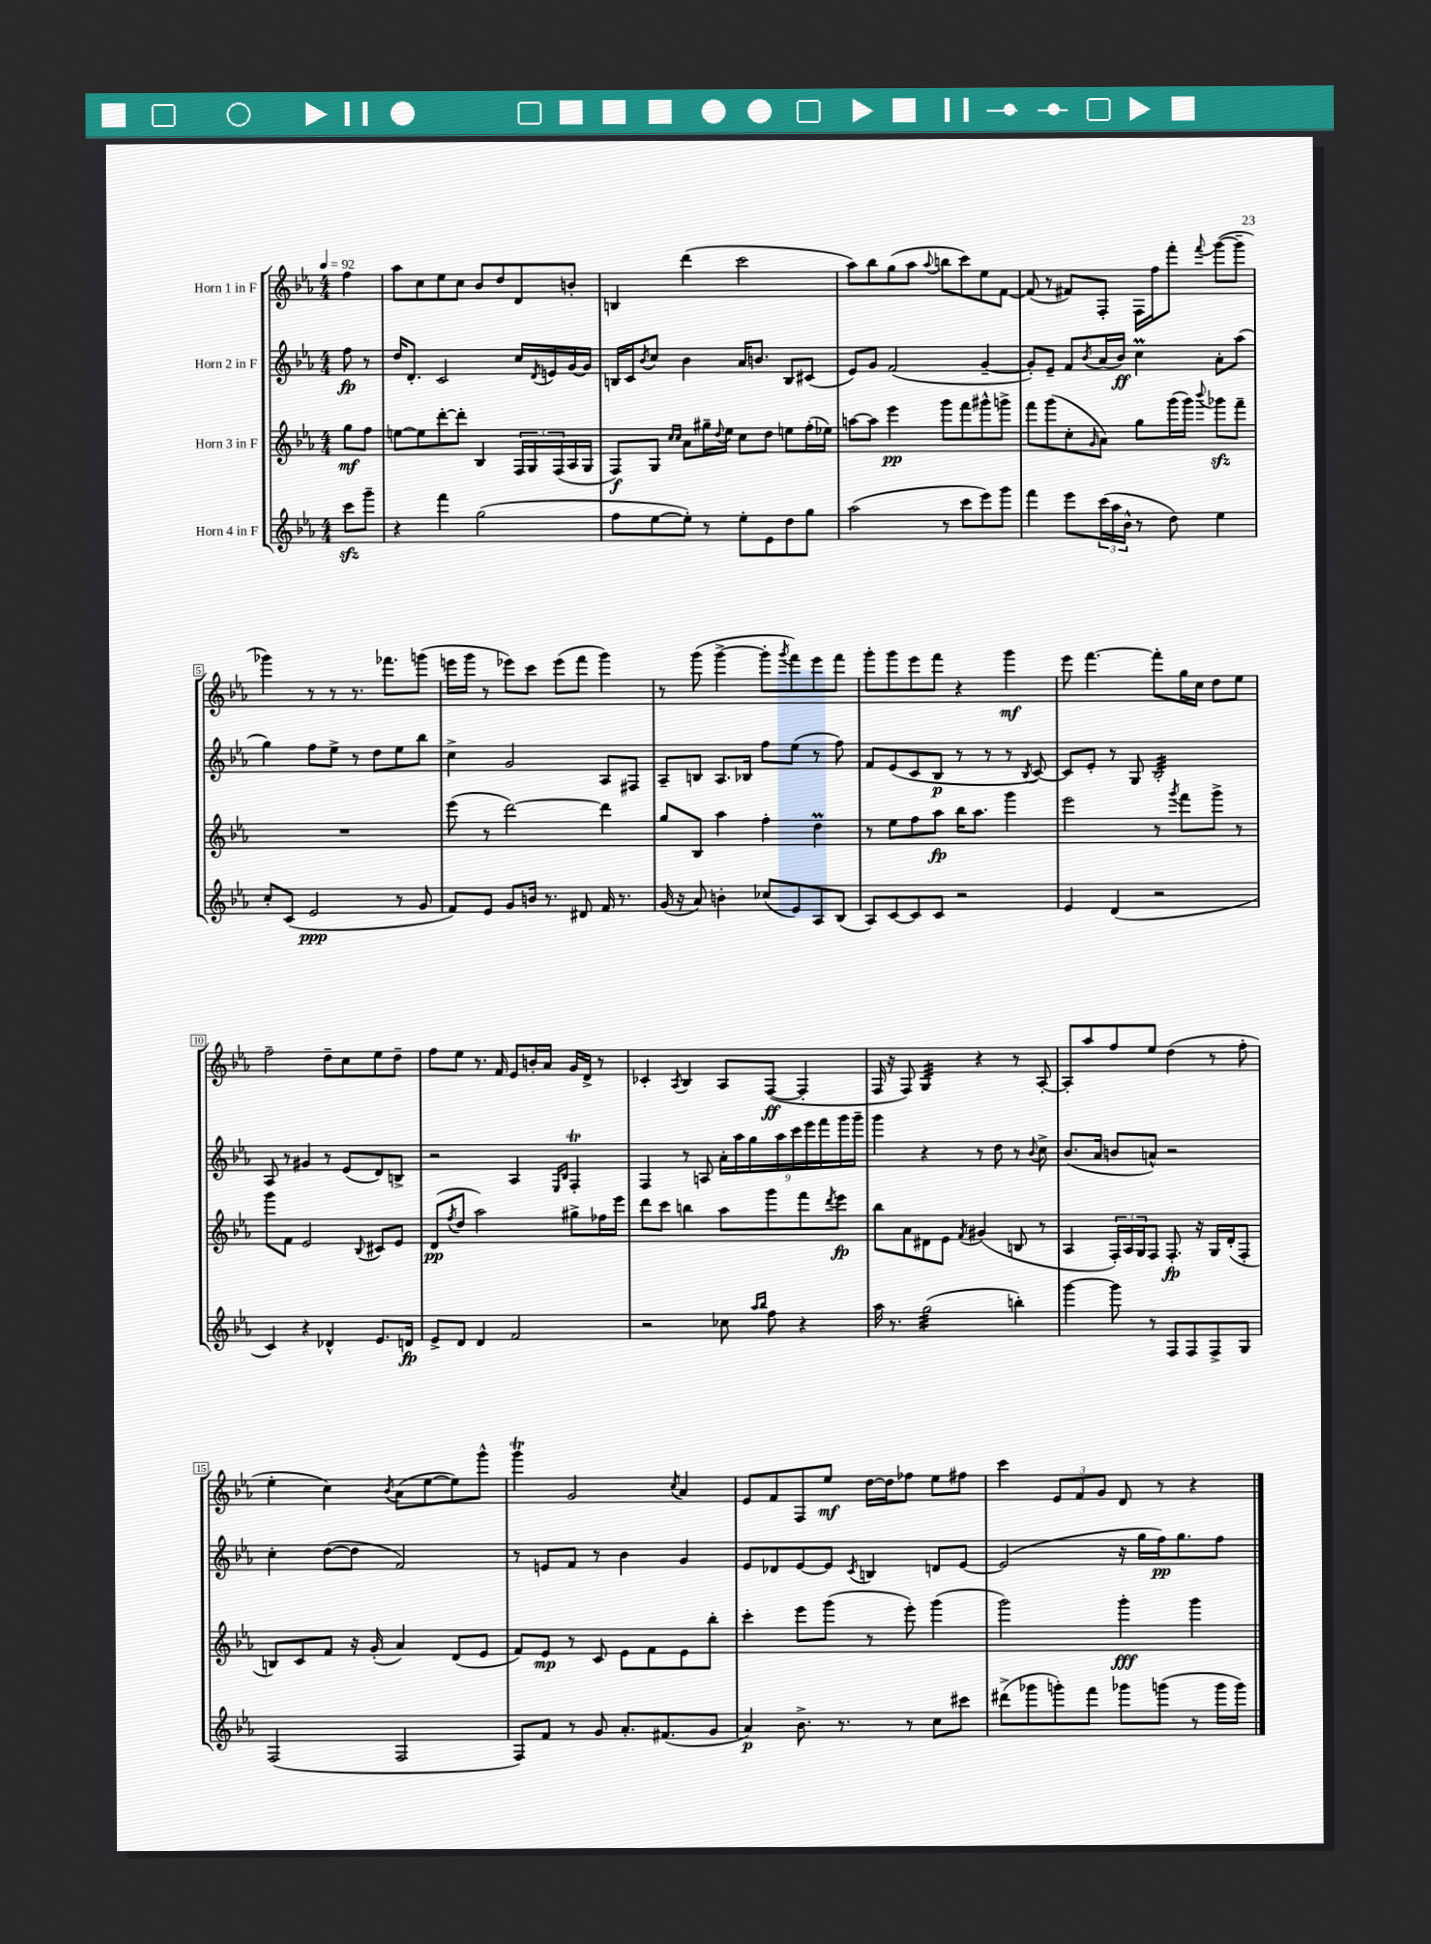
<<
\new StaffGroup <<
\new Staff = "s0" \with { instrumentName = "Horn 1 in F" } {
    \clef treble \key ees \major \numericTimeSignature \time 4/4 \partial 4 \tempo 4 = 92
    f''4 |
    aes''8 c''8 ees''8 c''8 bes'8 d''8 d'8 b'8-. |
    b4 d'''4( c'''2 |
    aes''8) bes''8 g''8( aes''8 \appoggiatura { aes''8 } b''8 c'''8) ees''8 f'8~ |
    f'8( r8 fis'8) f8-. f16 f''16 f'''8-. \appoggiatura { f'''8 } g'''8~( g'''8-- |
    ges'''4) r8 r8 r8. fes'''8. g'''8( |
    e'''16 g'''16 r8 ees'''8) c'''8 ees'''8( f'''8 g'''4) |
    r8 g'''8( g'''4~-> g'''8-. \acciaccatura { g'''8 } f'''8) ees'''8 f'''8 |
    g'''8-. g'''8 ees'''8 f'''8 r4 g'''4\mf |
    ees'''8 f'''4.~ f'''8-. g''16 c''16 d''8 ees''8 |
    f''2-- d''8-- c''8 ees''8 d''8-- |
    f''8 ees''8 r8. f'16 ees'8 b'16-. aes'16 g'16 d'16-> r8 |
    ces'4-. \acciaccatura { aes8 } bes4 aes8 f8~\ff( f4-. |
    f16 r16 f8) g4:32 r4 r8 aes8~-. |
    aes8-. aes''8 f''8 ees''8 d''4( r8 f''8-. |
    ees''4-. c''4) \acciaccatura { bes'8 } aes'8( ees''8~ ees''8) g'''8-^ |
    g'''4\trill g'2 \acciaccatura { c''8 } aes'4 |
    ees'8 f'8 f8 ees''8\mf d''16~ d''16 fes''8 ees''8 fis''8 |
    c'''4 \tuplet 3/2 { ees'8 f'8 g'8 } d'8 r8 r4 \bar "|." |
}
\new Staff = "s1" \with { instrumentName = "Horn 2 in F" } {
    \clef treble \key ees \major \numericTimeSignature \time 4/4 \partial 4
    f''8\fp r8 |
    d''16 d'8.-. c'2 c''16 \acciaccatura { d'8 } e'16 g'16~ g'16 |
    b16 c'16 \acciaccatura { bes'8 } c''8 bes'4 aes'16 b'8. b8 cis'8( |
    ees'8) g'8 f'2( g'4~-- |
    g'8-.) ees'8-- f'8 \acciaccatura { bes'8 } aes'16( bes'16\ff) c''4\prall aes'8-. aes''8( |
    g''4) f''8 ees''8-> r8 d''8 ees''8 bes''8 |
    c''4-> g'2 aes8 fis8 |
    aes8-- b8 aes8. bes16 f''8 ees''8( r8 f''8) |
    f'8 ees'8( c'8 bes8\p r8 r8 r8 \acciaccatura { bes8 } c'8~) |
    c'8 ees'8-. r8 g8 bes2:32-. |
    aes8 r8 gis'4 r8 ees'8( d'8) b8-> |
    r2 aes4 \grace { ees16 bes16 } f4-.\trill |
    f4 r8 a8 \tuplet 9/8 { aes'16-. aes''16 g''16 aes''16 c'''16 ees'''16 f'''16 g'''16 g'''16-- } |
    g'''4 r4 r8 d''8 r8 \appoggiatura { bes'8 } c''8-> |
    bes'8.( aes'16 b'8 a'8-^) r2 |
    c''4-. d''8~( d''8 f'2) |
    r8 e'8 f'8 r8 bes'4 g'4 |
    ees'8 des'8 ees'8~ ees'8 \acciaccatura { c'8 } b4 d'8 ees'8~ |
    ees'2( r16 g''16 f''16\pp) g''8. f''8 \bar "|." |
}
\new Staff = "s2" \with { instrumentName = "Horn 3 in F" } {
    \clef treble \key ees \major \numericTimeSignature \time 4/4 \partial 4
    g''8\mf f''8 |
    e''8~ e''8 d'''8~-. d'''8-. bes4 \tuplet 3/2 { f16 g16 f16( } aes16 g16 |
    f8\f) g8 \grace { c''16 c''16 } aes'8 gis''16-- \appoggiatura { d''8 } ees''16 c''8 d''8 e''8 f''16-.( ees''16) |
    a''8~ a''8 ees'''4\pp g'''8 f'''8 gis'''8-^ g'''8-> |
    f'''8 g'''8( c''8-. \grace { g'16 } aes'8) g''8 g'''16( g'''16) \appoggiatura { bes'''8 } ges'''8\sfz f'''8-- |
    R1 |
    ees'''8( r8 d'''2~) d'''4 |
    g''8 bes8 aes''4 f''4-. d''4\prall |
    r8 ees''8 f''8 aes''8\fp bes''16 aes''8. g'''4 |
    ees'''2 r8 \acciaccatura { g'''8 } f'''8 g'''8-> r8 |
    g'''8 f'8 ees'2 \appoggiatura { bes8 } cis'8 ees'8 |
    d'8\pp( \acciaccatura { f''8 } d''8 aes''2) gis''8-> fes''16 ees'''16 |
    d'''8 c'''8 b''4 aes''8 g'''8 f'''8 \acciaccatura { d'''8 } ees'''8\fp |
    bes''8 aes'8 dis'8 ees'8 \acciaccatura { f'8 } gis'4( b8 r8 |
    aes4 \tuplet 3/2 { f16-.) aes16 g16 } f8 f8.-.\fp r16 g16 d'16-.( f8-. |
    b8) c'8 f'8 r16 g'16-.( aes'4) d'8( ees'8 |
    f'8) ees'8\mp r8 c'8 ees'8 f'8 ees'8 bes''8-. |
    c'''4-. ees'''8 g'''8( r8 ees'''8-.) g'''4( |
    g'''2) g'''4-.\fff g'''4 \bar "|." |
}
\new Staff = "s3" \with { instrumentName = "Horn 4 in F" } {
    \clef treble \key ees \major \numericTimeSignature \time 4/4 \partial 4
    c'''8\sfz g'''8-- |
    r4 f'''4 g''2( |
    f''8 ees''8~ ees''8-.) r8 ees''8-. ees'8 d''8 g''8 |
    aes''2( r8 c'''8 ees'''8) g'''8 |
    f'''4 ees'''8 \tuplet 3/2 { c'''16( aes''16 bes'16-^ } r8 d''8) ees''4 |
    c''8-. c'8( ees'2\ppp r8 g'8 |
    f'8) ees'8 g'8 b'16 r8. dis'8 f'16 r8. |
    g'16( r16 aes'8) b'4-. ces''8( ees'8) aes8 bes8( |
    aes8) c'8~ c'8 c'8 r2 |
    ees'4 d'4( r2 |
    c'4) r4 des'4-^ ees'8. d'16\fp |
    ees'8-> d'8 d'4 f'2 |
    r2 ces''8 \grace { aes''16 bes''16 } f''8 r4 |
    aes''16 r8. g''2:32( b''4-.) |
    g'''4~ g'''8 r8 f8 f8 f8-> g8 |
    f2( f2 |
    f8) f'8 r8 g'8 aes'8.-. fis'8.( g'8 |
    aes'4\p) bes'8.-> r8. r8 c''8 cis'''8 |
    dis'''8->( ges'''8 g'''8-.) f'''8 ges'''8 g'''8( r8 g'''16 g'''16) \bar "|." |
}
>>
>>
\layout { \context { \Score \override BarNumber.stencil = #(make-stencil-boxer 0.1 0.3 ly:text-interface::print) } }
